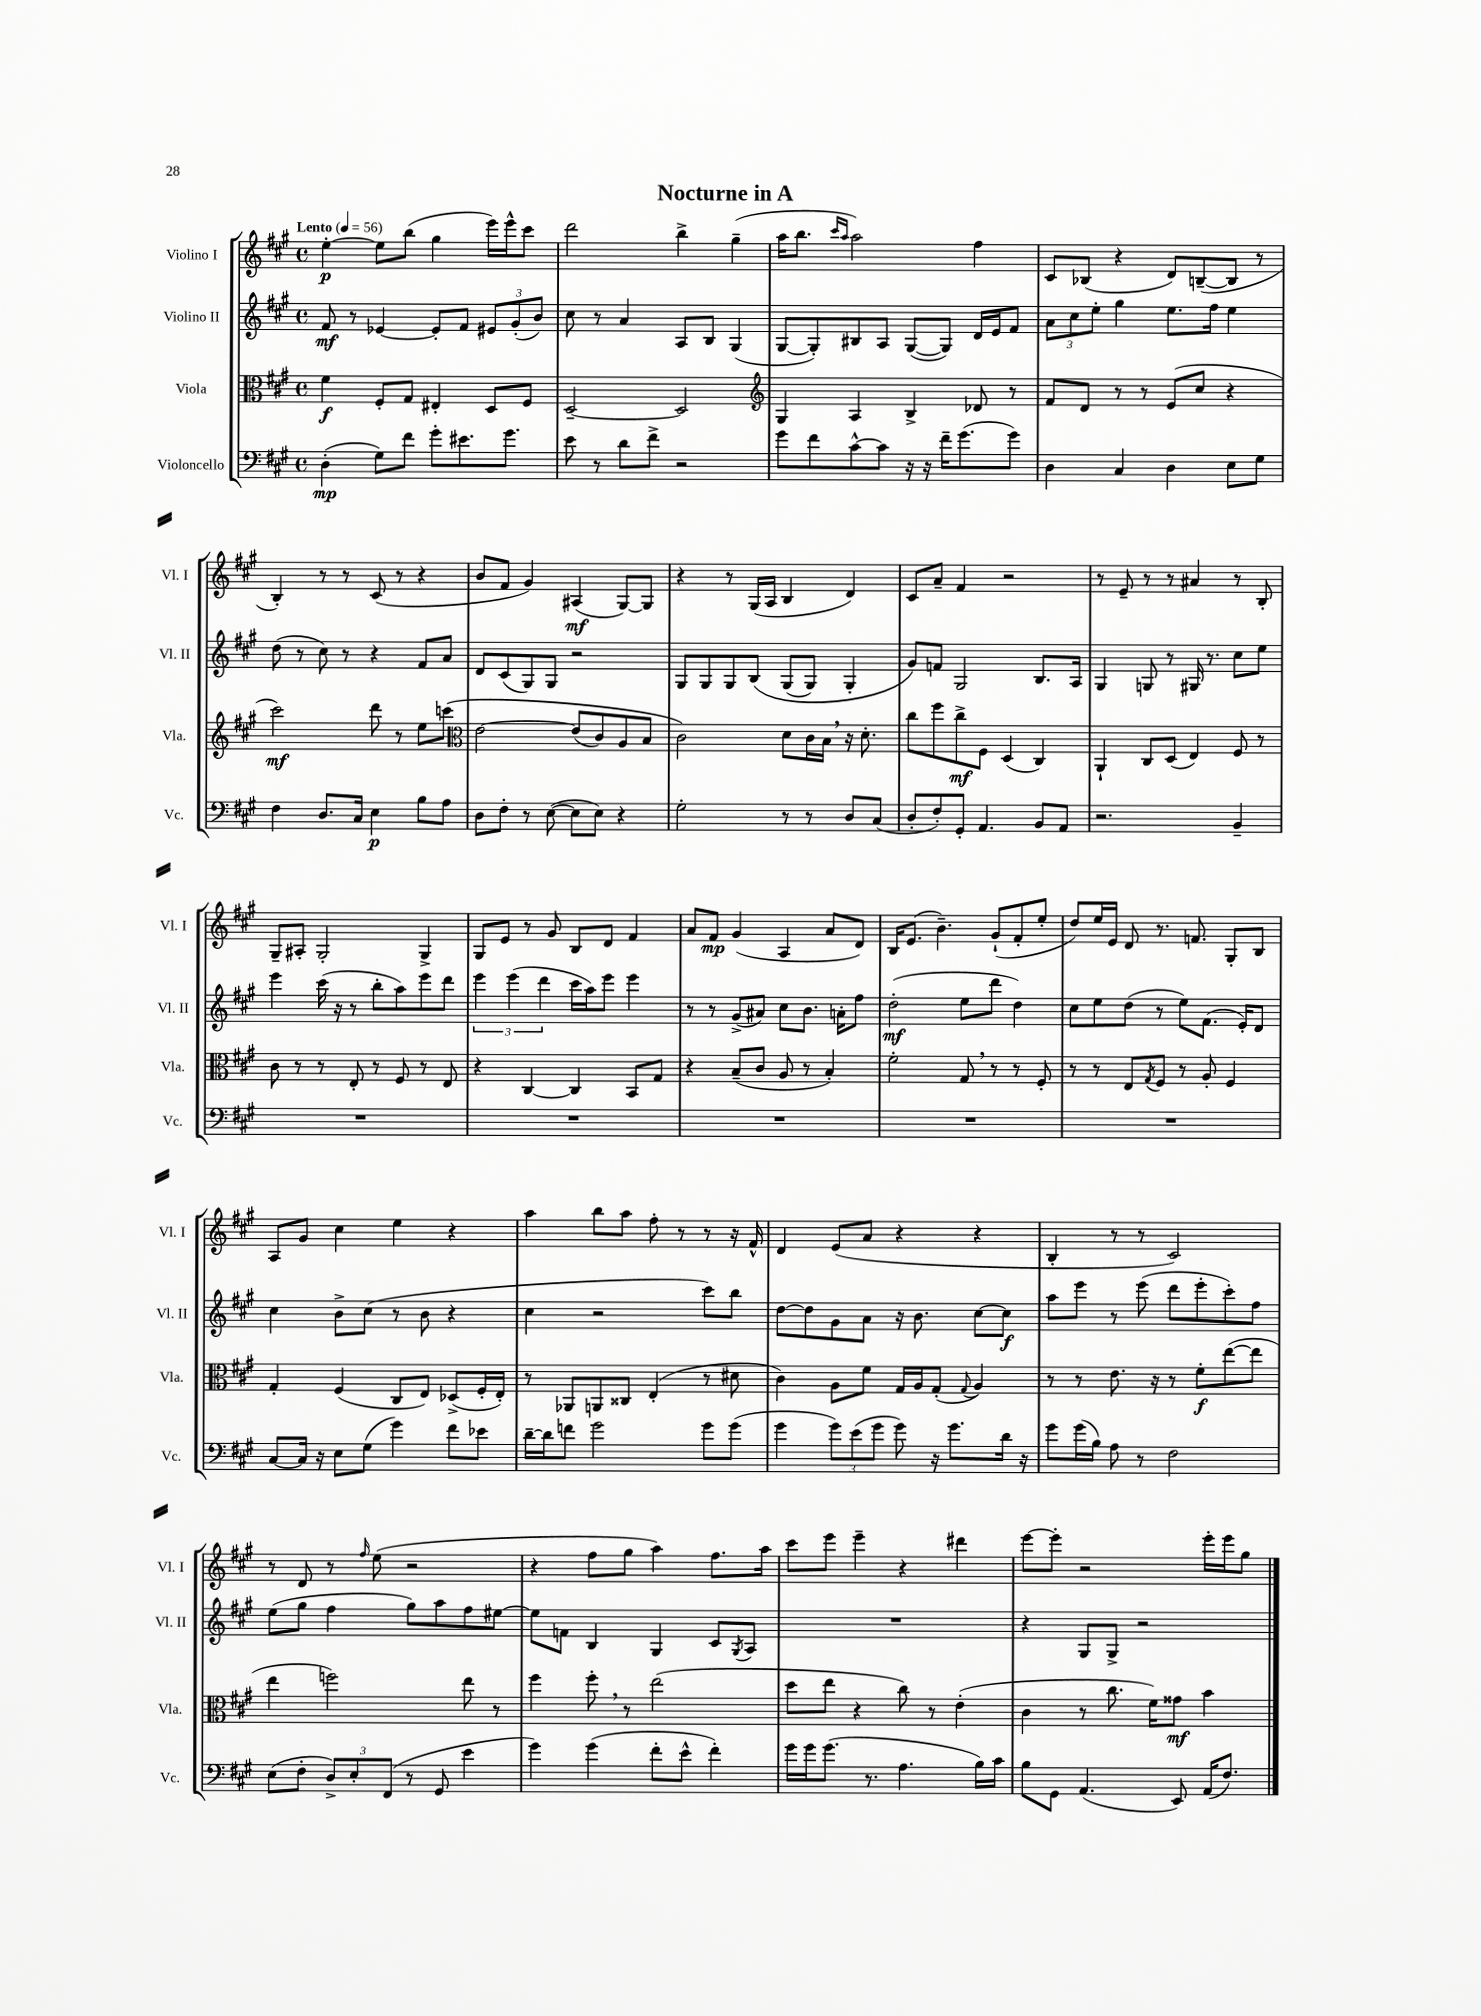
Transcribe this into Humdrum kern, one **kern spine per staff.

**kern	**kern	**kern	**kern
*staff4	*staff3	*staff2	*staff1
*clefF4	*clefC3	*clefG2	*clefG2
*k[f#c#g#]	*k[f#c#g#]	*k[f#c#g#]	*k[f#c#g#]
*M4/4	*M4/4	*M4/4	*M4/4
*met(c)	*met(c)	*met(c)	*met(c)
*MM56	*MM56	*MM56	*MM56
(4D'	4f#	8f#	[4ee'
.	.	8r	.
8G#)	8F#'	[4e-	8ee]
8f#	8G#	.	(8bb
8g#'	4E#'	8e-']	4gg#
8.e#	.	8f#	.
.	8D	12e#	16eee)
8.g#	.	.	16eee^^
.	.	(12g#'	.
.	8F#	.	8ccc#
.	.	12b)	.
=	=	=	=
8e	[2D~	8cc#	2ddd
8r	.	8r	.
8d	.	4a	.
8f#^	.	.	.
2r	2D]	8A	4bb^
.	.	8B	.
.	.	(4G#	(4gg#~
=	=	=	=
*	*clefG2	*	*
8g#	4G#	[8G#	16aa
.	.	.	8.bb
8f#	.	8G#'])	.
.	.	.	16qqccc#
.	.	.	16qqaa
[8c#^^	4A	8B#	2aa)
8c#]	.	8A	.
16r	4B^	([8G#	.
16r	.	.	.
16f#~	.	8G#])	.
(8.g#	.	.	.
.	8d-	16d	4ff#
.	.	16e	.
8g#)	8r	8f#	.
=	=	=	=
4D	8f#	12a	8c#
.	.	12cc#	.
.	8d	.	(8B-
.	.	12ee'	.
4C#	8r	4gg#	4r
.	8r	.	.
4D	(8e	8.ee	8d)
.	8cc#	.	([8B~
.	.	16ff#	.
8E	4r	4ee	8B]
8G#	.	.	8r
=	=	=	=
4F#	2ccc#)	(8dd	4B')
.	.	8r	.
8.D	.	8cc#)	8r
.	.	8r	8r
16C#	.	.	.
4E	8ddd	4r	(8c#
.	8r	.	8r
8B	8ee	8f#	4r
8A	&(8ccc	8a	.
=	=	=	=
*	*clefC3	*	*
8D	[2e	8d	8b
8F#'	.	(8c#	8f#
8r	.	8G#)	4g#)
([8E	.	8G#	.
8E]	(8e]	2r	(4A#
8E)	8c#)	.	.
4r	8A	.	[8G#)
.	8B	.	8G#]
=	=	=	=
2G#'	2c#&)	8G#	4r
.	.	8G#	.
.	.	8G#	8r
.	.	&(8B	(16G#
.	.	.	16A
8r	8d	(8G#	4B
8r	16c#	8G#)	.
.	16B	.	.
8D	16r	4G#'	4d)
.	8.d'	.	.
(8C#	.	.	.
=	=	=	=
8D'	8cc#	8g#&)	8c#
8F#')	8ff#	8f	8a~
8GG#'	8cc#^	2G#	4f#
4.AA	8F#	.	.
.	(4D	.	2r
8BB	4C#)	8.B	.
8AA	.	.	.
.	.	16A	.
=	=	=	=
2.r	4AA`	4G#	8r
.	.	.	8e~
.	8C#	8G	8r
.	(8D	8r	8r
.	4E)	16G#	4a#
.	.	8.r	.
4BB~	8F#	8cc#	8r
.	8r	8ee	8B'
=	=	=	=
1r	8c#	4eee	8G#~
.	8r	.	8A#'
.	8r	(16ccc#	2G#'
.	.	16r	.
.	8E'	8r	.
.	8r	8bb'	.
.	8F#	8aa)	.
.	8r	8eee	4G#^
.	8E	8ddd	.
=	=	=	=
1r	4r	6eee	8G#
.	.	.	8e
.	.	(6eee	.
.	[4C#	.	8r
.	.	6ddd	.
.	.	.	8g#
.	4C#]	16ccc#	8B
.	.	16aa)	.
.	.	8eee	8d
.	8BB	4eee	4f#
.	8G#	.	.
=	=	=	=
1r	4r	8r	8a
.	.	8r	8f#
.	(8B~	(8g#^	(4g#
.	8c#	8a#)	.
.	8A	8cc#	4A
.	8r	8.b	.
.	4B')	.	8a
.	.	16a'	.
.	.	8ff#	8d)
=	=	=	=
1r	2f#'	(2dd'	16B
.	.	.	(8.e
.	.	.	4.b~)
.	8G#	8ee	.
.	8r	8ddd	(8g#`
.	8r	4dd)	8f#'
.	8F#'	.	8ee'
=	=	=	=
1r	8r	8cc#	8dd)
.	8r	8ee	16ee
.	.	.	16e
.	8E	(8dd	8d
.	8qG#	.	.
.	8F#	8r	8.r
.	8r	8ee)	.
.	.	.	8.f
.	8A'	(8.f#	.
.	4F#	.	8G#'
.	.	16e')	.
.	.	8d	8B
=	=	=	=
[8C#	4G#'	4cc#	8A
16C#]	.	.	8g#
16r	.	.	.
8E	(4F#	8b^	4cc#
(8G#	.	(8cc#	.
4g#)	8C#	8r	4ee
.	8E)	8b	.
8f#	(8D-^	4r	4r
8e-	16F#'	.	.
.	16E')	.	.
=	=	=	=
[16d~	8r	4cc#	4aa
16d]	.	.	.
8f	8AA-	.	.
2g#	8AA	2r	8bb
.	8C##	.	8aa
.	(4E'	.	8ff#'
.	.	.	8r
8g#	8r	8ccc#)	8r
(8g#	8d#	8bb	16r
.	.	.	16f#^^
=	=	=	=
4g#	4c#)	[8dd	4d
.	.	8dd]	.
12g#)	8A	8g#	(8e
(12e	.	.	.
.	8f#	8a	8a
12g#	.	.	.
8g#)	16G#	16r	4r
.	16A	8.b	.
16r	(8G#'	.	.
8.g#	.	.	.
.	8qqG#	.	.
.	4A)	[8cc#	4r
16d	.	8cc#]	.
16r	.	.	.
=	=	=	=
8g#	8r	8aa	4B'
(16g#	8r	8eee	.
16B)	.	.	.
8A	8.e	8r	8r
8r	.	(8eee	8r
.	16r	.	.
2F#	8r	8ddd	2c#)
.	8f#'	8eee'	.
.	([8ee	8ccc#')	.
.	8ee]	8ff#	.
=	=	=	=
(8E	4ee	(8ee	8r
8F#'	.	8gg#	8d
12D^)	2ff)	4ff#	8r
12E'	.	.	.
.	.	.	16qqff#
.	.	.	(8ee
(12FF#	.	.	.
8r	.	8gg#)	2r
8GG#	.	8aa	.
4e	8ee	8ff#	.
.	8r	[8ee#	.
=	=	=	=
4g#)	4ff#	8ee#]	4r
.	.	8f	.
(4g#	8ff#'	4B	8ff#
.	8r	.	8gg#
8f#'	(2ee	4G#	4aa)
8e^^	.	.	.
4f#')	.	8c#	8.ff#
.	.	8qG#	.
.	.	8A	.
.	.	.	16aa
=	=	=	=
16g#	8dd	1r	8ccc#
16g#	.	.	.
(8.g#	8ee	.	8eee
.	4r	.	4eee~
8.r	.	.	.
4.A	8cc#)	.	4r
.	8r	.	.
.	(4e'	.	4ddd#
16B)	.	.	.
16c#	.	.	.
=	=	=	=
8B	4c#	4r	[8eee
8GG#	.	.	8eee']
(4.AA	8r	8G#	2r
.	8.cc#	8G#^	.
.	.	2r	.
.	16f#)	.	.
8EE)	8g##	.	.
(16AA	4b	.	16eee'
8.F#)	.	.	16eee
.	.	.	8gg#
==	==	==	==
*-	*-	*-	*-
